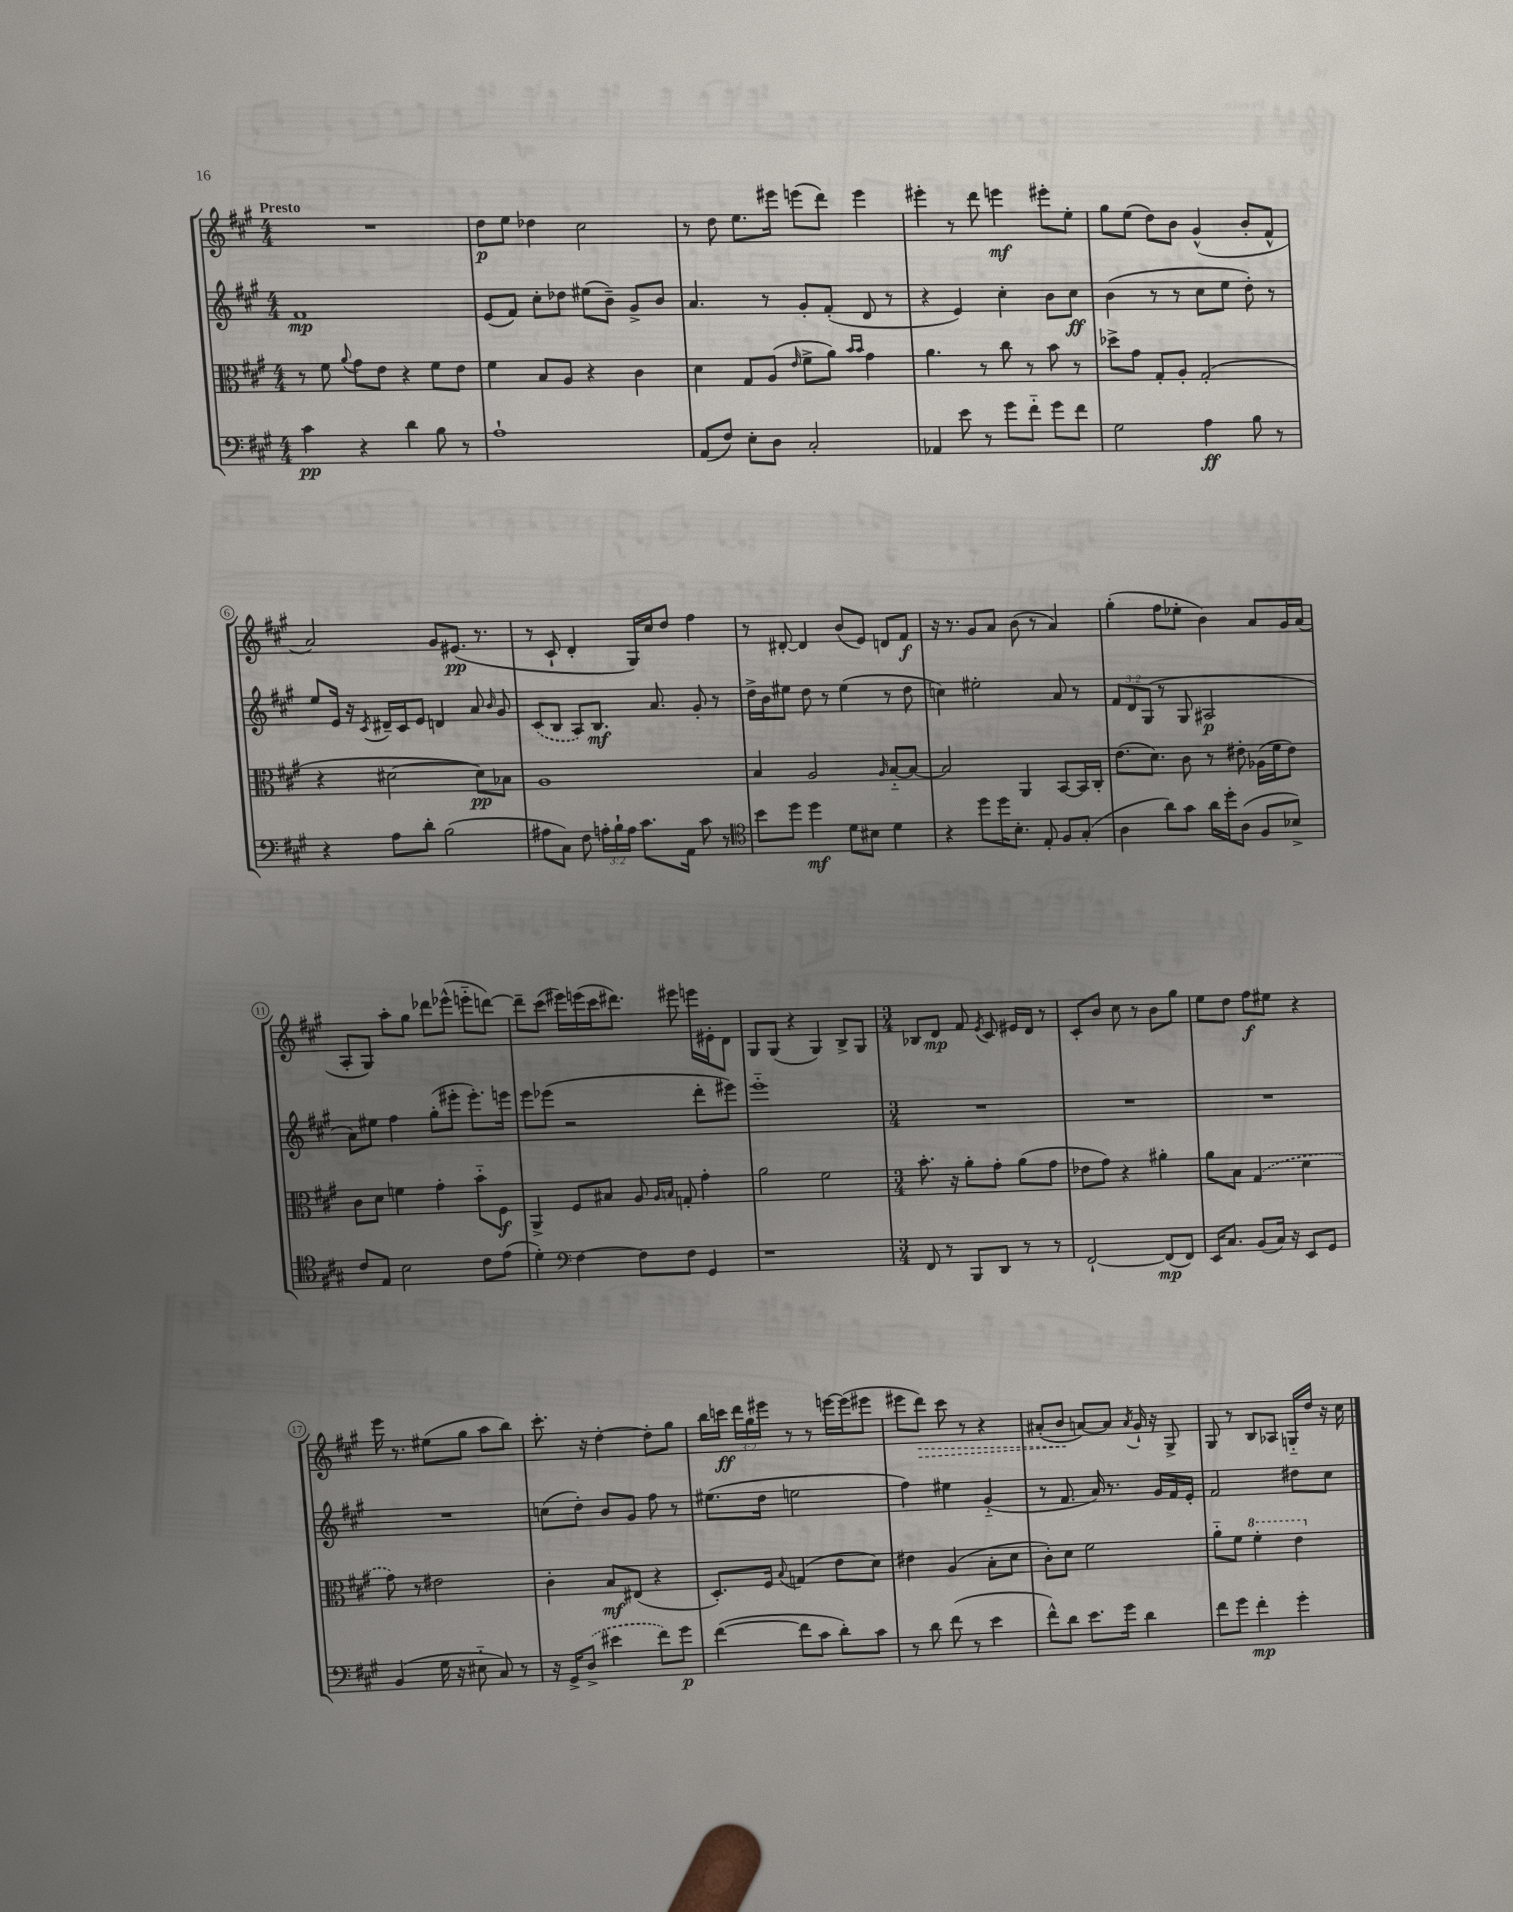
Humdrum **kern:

**kern	**kern	**kern	**kern
*staff4	*staff3	*staff2	*staff1
*clefF4	*clefC3	*clefG2	*clefG2
*k[f#c#g#]	*k[f#c#g#]	*k[f#c#g#]	*k[f#c#g#]
*M4/4	*M4/4	*M4/4	*M4/4
4c#	8r	1f#	1r
.	8f#	.	.
.	8qqa	.	.
4r	8g#	.	.
.	8e	.	.
4d	4r	.	.
8B	8f#	.	.
8r	8e	.	.
=	=	=	=
1A`	4f#	(8e	8dd
.	.	8f#)	8ee
.	8B	8cc#'	4dd-
.	8A	8dd-	.
.	4r	(8ee#	2cc#
.	.	8b~)	.
.	4c#	8g#^	.
.	.	8b	.
=	=	=	=
(8AA	4d	4.a	8r
8F#)	.	.	8dd
8E'	8G#	.	8.ee
8D	(8A	8r	.
.	.	.	16eee#
.	16qqe	.	.
2C#'	8f#^	8g#'	(8eee
.	8a)	(8f#'	8ddd)
.	16qqb	.	.
.	16qqb	.	.
.	4g#	8d	4eee
.	.	8r	.
=	=	=	=
4AA-	4.a	4r	4eee#'
8e	.	4e)	8r
8r	8r	.	8ddd
8g#	8cc#	4cc#'	4eee
8f#'~	8r	.	.
8g#	8b	8b	8eee#'
8f#	8r	8cc#	8ee'
=	=	=	=
2G#	8dd-^	(4b	8gg#
.	8g#	.	(8ee
.	8G#'	8r	8dd)
.	8A'	8r	8b
4A	(2G#'	8cc#	(4g#^^
.	.	8ee	.
8B	.	8dd')	8b'
8r	.	8r	8f#^^
=	=	=	=
4r	4r	8ee	2a)
.	.	16e	.
.	.	16r	.
.	.	8qc#	.
8A	[2d#	16d#~	.
.	.	16c#	.
8d'	.	8e	.
(2B	.	4d	8g#
.	.	.	(8.e#
.	8d#])	8a	.
.	.	.	8.r
.	.	16qqb	.
.	8B-	8g#	.
=	=	=	=
8A#	1A	(8c#	8r
8C#)	.	8B	8c#`
8F#	.	8A)	4d'
24A'	.	8.B	.
24B`	.	.	.
24A	.	.	.
8.c#	.	.	16G#)
.	.	8.a	16cc#
.	.	.	8dd
16AA	.	.	.
8c#	.	8g#'	4ff#
8r	.	8r	.
=	=	=	=
*clefC4	*	*	*
8b	4B	16dd^	8r
.	.	16b	.
8dd	.	8ee#	[8d#'
4dd	2A	8dd	4d#]
.	.	8r	.
8d	.	(4ee#	(8b
8B#	.	.	8e)
.	16qqA	.	.
4d	[8B'~	8r	8d
.	8B_	8dd	8f#
=	=	=	=
4r	2B]	4cc)	16r
.	.	.	8.r
8dd	.	2ee#'	8g#
16dd	.	.	8a
8.B'	.	.	.
.	4AA	.	(8b
8E'	.	.	8r
8F#	[8BB	8a	4a)
(8G#'	16BB]	8r	.
.	16C#'	.	.
=	=	=	=
4A	(8.e	12f#	(4gg#'
.	.	12d	.
.	.	(12G#	.
.	8.d)	.	.
8a)	.	8r	8ff#
8g#	8c#	8G#	8ee-'
16a	8r	2A#	4b)
16dd'	.	.	.
(8A	8e#'	.	.
8F#	(16A-	.	8a
.	16f#	.	.
8B-^)	8e#)	.	16g#
.	.	.	(16a
=	=	=	=
8c#	8c#	8a)	8A'
8E	8d	8ee#	8G#)
2B	4f	4ff#	8aa'
.	.	.	8gg#
.	4g#'	(8gg#'	8ddd-
.	.	8eee#'	(8eee-^^
8c#	8b'~	8.eee#')	8eee'~
(8e	8F#	.	[8ddd)
.	.	16eee	.
=	=	=	=
4d')	4AA^	8eee	8ddd~]
.	.	(8eee-	(8ccc#
*clefF4	*	*	*
[4F#	8F#	2r	16eee#)
.	.	.	(16eee
.	8B#	.	16ccc#
.	.	.	8.ddd#)
8F#]	8A	.	.
.	16qqA	.	.
.	16qqB	.	.
8F#	8G'	.	8eee#
4GG#	4g#'	8ddd'	16eee
.	.	.	16e#'
.	.	8eee#)	8d
=	=	=	=
1r	2a	1eee'~	8G#
.	.	.	(8G#
.	.	.	4r
.	2f#	.	4G#)
.	.	.	8B^
.	.	.	8G#
=	=	=	=
*M3/4	*M3/4	*M3/4	*M3/4
8FF#	8.b'	2.r	8B-
8r	.	.	8d
.	16r	.	.
8BBB	8a'	.	8f#
.	.	.	8qe
8DD	8g#'	.	8c#
8r	(8a	.	16e#
.	.	.	16d
8r	8g#	.	8r
=	=	=	=
[2FF#`	8e-	2.r	8c#'
.	8g#)	.	8b
.	4r	.	8cc#
.	.	.	8r
(8FF#]	4a#'	.	8b
8FF#)	.	.	8gg#
=	=	=	=
16EE	8a	2.r	8ee
8.C#	.	.	.
.	8B	.	8dd
(8BB	(4G#	.	8ff#
16C#)	.	.	8ee#
16r	.	.	.
8EE	4d	.	4r
8GG#	.	.	.
=	=	=	=
(4BB	8g#)	2.r	16eee
.	.	.	8.r
.	8r	.	.
16G#	2e#	.	(8ee#
16r	.	.	.
8E#'~	.	.	8gg#
8C#)	.	.	8aa
8r	.	.	8bb)
=	=	=	=
16r	4c#'	(8cc	8.ccc#'
16GG#^	.	.	.
(8D^	.	8dd')	.
.	.	.	16r
4e#	8B	8b	[4dd'
.	(8E#	8g#	.
8f#)	4r	8ff#	8dd']
8g#	.	8r	8gg#
=	=	=	=
([4f#	8.D')	(8.ee#	16bb
.	.	.	16ccc
.	.	.	24ddd
.	.	.	24gg#
.	16F#	16dd	.
.	.	.	24eee#
.	8qqB	.	.
8f#]	(4G	2ee	8r
8c#	.	.	8r
8d')	8e	.	[16eee
.	.	.	(16eee]
8c#	8d)	.	8eee#
=	=	=	=
8r	4e#	4ff#)	8eee#
8d	.	.	8ddd)
(8f#	(4A	4ee#	8ccc#
8r	.	.	8r
4e	8B'	(4g#'~	4r
.	8d	.	.
=	=	=	=
8f#^^)	8c#')	8r	(8a#'
8d	8d	8.f#	8b
8.e	2f#	.	[8a)
.	.	16a)	.
.	.	8.r	8a]
16g#	.	.	.
.	.	.	8qa
4d	.	.	16g#`
.	.	16g#	16r
.	.	16f#	8G#^
.	.	16e'	.
=	=	=	=
8f#	8a'~	2f#	8G#
8g#	8f#	.	8r
4f#'	4ff#'	.	8B
.	.	.	8A-
4g#'	4ee	8dd#	16G'~
.	.	.	16dd
.	.	8cc#	16r
.	.	.	16cc#
==	==	==	==
*-	*-	*-	*-
